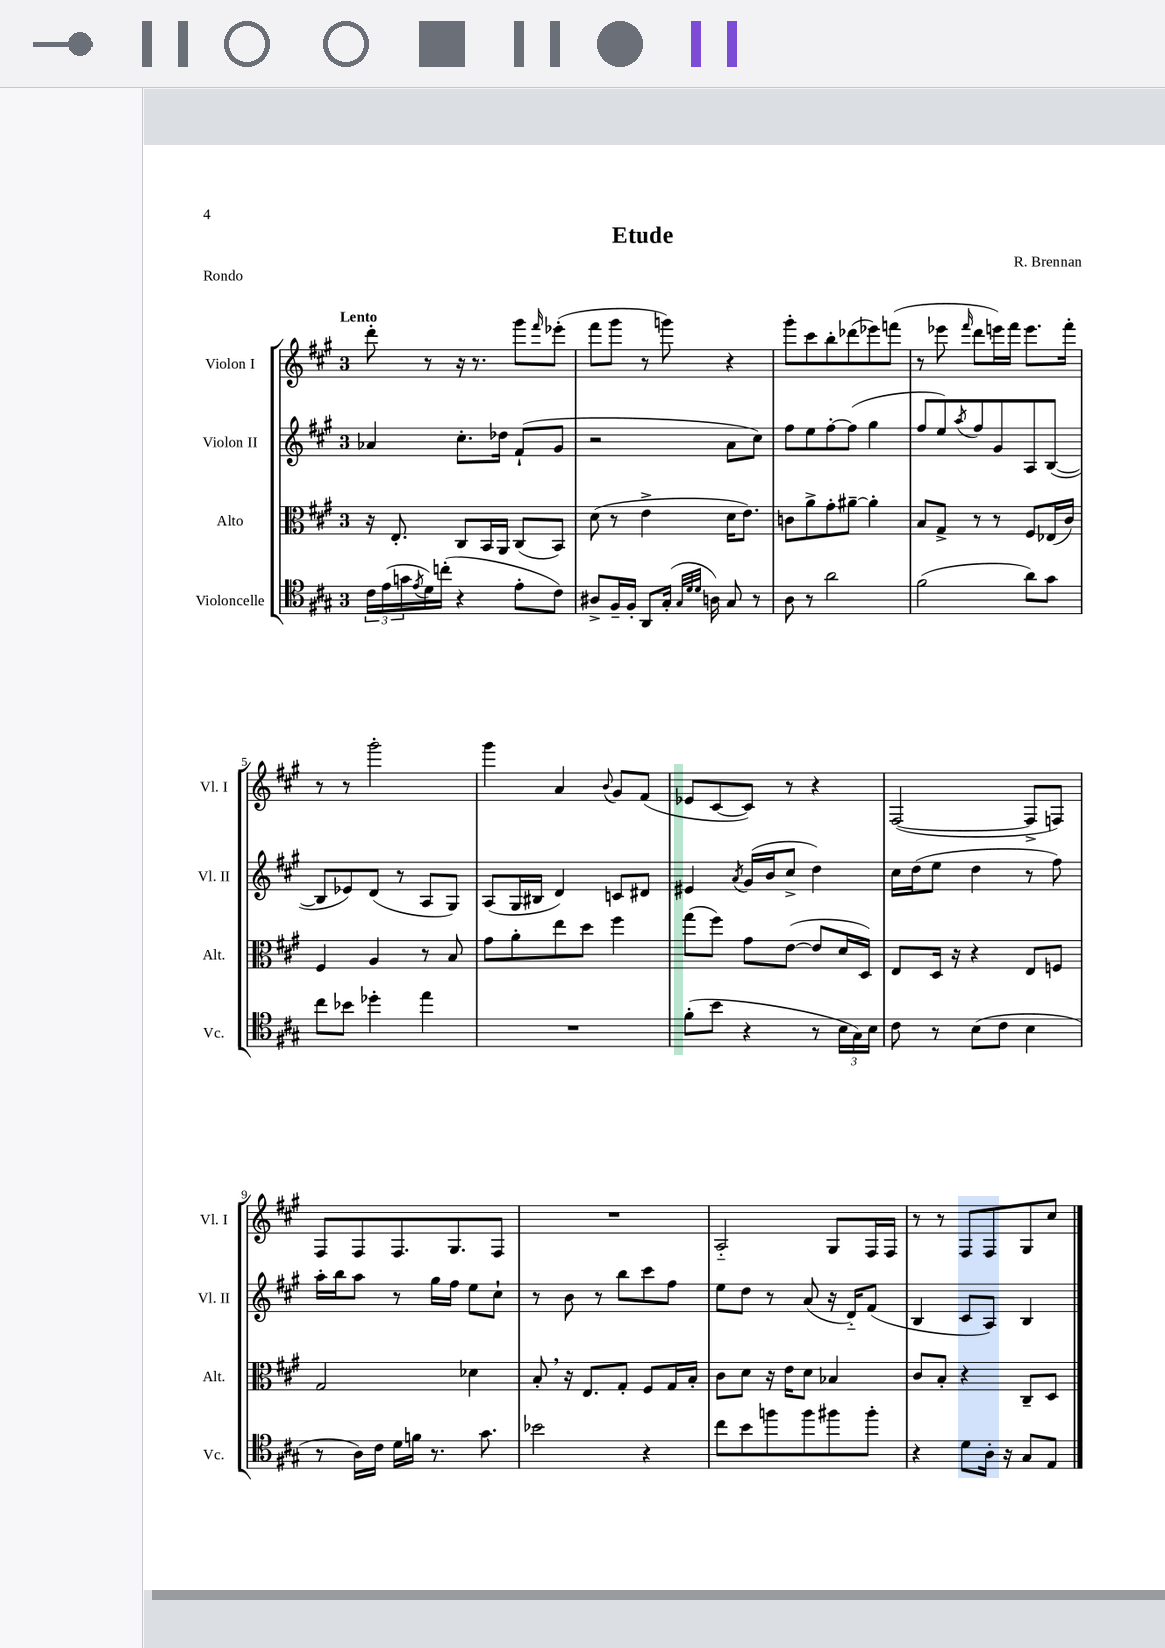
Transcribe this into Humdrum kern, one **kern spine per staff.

**kern	**kern	**kern	**kern
*staff4	*staff3	*staff2	*staff1
*clefC4	*clefC3	*clefG2	*clefG2
*k[f#c#g#]	*k[f#c#g#]	*k[f#c#g#]	*k[f#c#g#]
*M3/4	*M3/4	*M3/4	*M3/4
24c#	16r	4a-	8ddd'
(24e	.	.	.
.	8.E'	.	.
24g	.	.	.
8qe	.	.	.
16d)	.	.	8r
(16cc'	.	.	.
4r	8C#	8.cc#'	16r
.	.	.	8.r
.	16BB	.	.
.	16AA	16dd-	.
8e'	(8C#	(8f#`	8ggg#
.	.	.	16qqfff#
8c#)	8BB)	8g#	(8eee-'
=	=	=	=
8A#^	(8d	2r	8fff#
16F#~	8r	.	8ggg#
16F#'	.	.	.
8AA	4e^	.	8r
(16G#'	.	.	8ggg)
32qqG#	.	.	.
32qqd	.	.	.
32qqd	.	.	.
16A)	.	.	.
8G#	16d	8a	4r
.	8.e)	.	.
8r	.	8cc#)	.
=	=	=	=
8A	8c	8ff#	8ggg#'
8r	8a^	8ee	8ccc#
2a	8g#'	[8ff#'	8bb'
.	[8a#~	(8ff#]	(8ddd-
.	4a#']	4gg#	8eee-)
.	.	.	(8fff
=	=	=	=
(2f#	8B	8ff#	8r
.	8G#^	8ee)	8eee-
.	.	8qaa	16qqfff#
.	8r	8ff#	8ddd
.	8r	8g#	16eee)
.	.	.	16fff#
8a)	8F#	8A	8.eee
8g#	(16E-	([8B	.
.	16c#)	.	16fff#'
=	=	=	=
8cc#	4F#	8B]	8r
8b-	.	8e-)	8r
4dd-'	4A	(8d	2ggg#'
.	.	8r	.
4ee	8r	8A	.
.	8B	8G#)	.
=	=	=	=
2.r	8g#	(8A	4ggg#
.	8a'	16G#	.
.	.	16B#	.
.	8ee	4d)	4a
.	8dd	.	.
.	.	.	8qqb
.	4ff#	8c	8g#
.	.	8d#	(8f#
=	=	=	=
(8f#'	(8gg#	4e#	8e-
8b	8ff#)	.	[8c#
.	.	8qa	.
4r	8g#	(16g#	8c#])
.	.	16b	.
.	([8e	8cc#^	8r
8r	8e]	4dd)	4r
24B	16d	.	.
24G#)	.	.	.
.	16D)	.	.
24B	.	.	.
=	=	=	=
8c#	8E	16cc#	([2F#
.	.	(16dd	.
8r	16D	8ee	.
.	16r	.	.
(8B	4r	4dd	.
8c#	.	.	.
4B	8E	8r	8F#^]
.	8F	8ff#)	8F)
=	=	=	=
8r	2G#	16aa'	8F#
.	.	16bb	.
16A)	.	8aa	8F#
16c#	.	.	.
16d	.	8r	8.F#
16f	.	.	.
8.r	.	16gg#	.
.	.	16ff#	8.G#
.	4d-	8ee	.
8.g#	.	.	.
.	.	8cc#`	8F#
=	=	=	=
2b-	8B'	8r	2.r
.	16r	8b	.
.	8.E	.	.
.	.	8r	.
.	8G#'	8bb	.
4r	8F#	8ccc#	.
.	16G#	8ff#	.
.	16B'	.	.
=	=	=	=
8cc#	8c#	8ee	2A'~
8b	8d	8dd	.
8ff	16r	8r	.
.	16e	.	.
8ff	8d	(8a	.
8ff#	4B-	16r	8G#
.	.	16d'~)	.
8ff#'	.	(8f#	16F#
.	.	.	16F#
=	=	=	=
4r	8c#	4B	8r
.	8B'	.	8r
8d	4r	8c#	8F#
16A'	.	8A)	8F#
16r	.	.	.
8G#	8C#~	4B	8G#
8E	8D	.	8cc#
==	==	==	==
*-	*-	*-	*-
